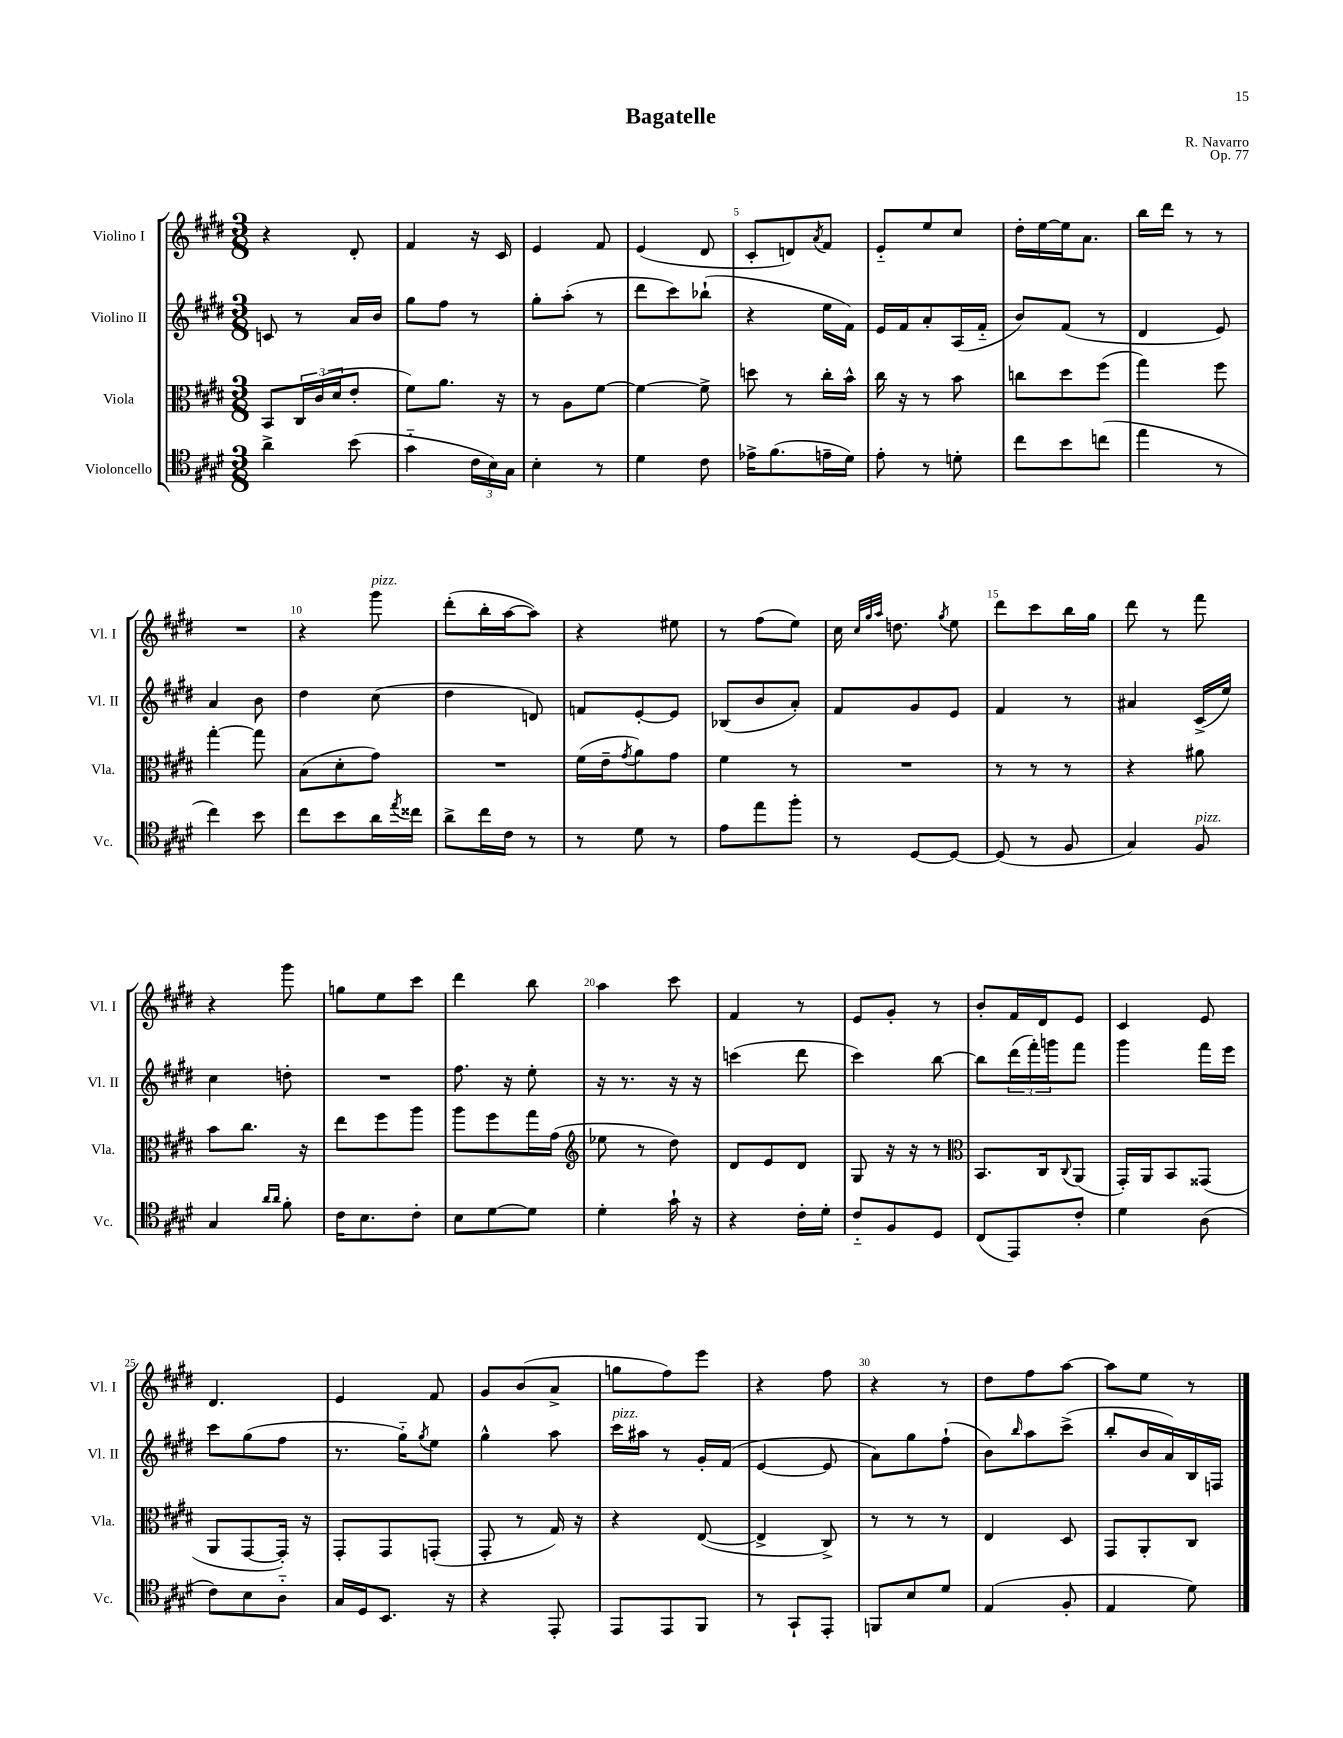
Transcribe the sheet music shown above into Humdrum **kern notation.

**kern	**kern	**kern	**kern
*staff4	*staff3	*staff2	*staff1
*clefC4	*clefC3	*clefG2	*clefG2
*k[f#c#g#d#]	*k[f#c#g#d#]	*k[f#c#g#d#]	*k[f#c#g#d#]
*M3/8	*M3/8	*M3/8	*M3/8
4a^	8BB	8c	4r
.	24C#	8r	.
.	(24c#	.	.
.	24d#	.	.
(8b	8e'	16a	8d#'
.	.	16b	.
=	=	=	=
4g#'~	8f#)	8gg#	4f#
.	8.a	8ff#	.
24c#	.	8r	16r
24B)	.	.	.
.	16r	.	16c#
24G#	.	.	.
=	=	=	=
4B'	8r	8gg#'	4e
.	8A	(8aa'	.
8r	[8f#	8r	8f#
=	=	=	=
4d#	4f#_	8ddd#	(4e
.	.	8ccc#)	.
8c#	8f#^]	(8bb-`	8d#
=	=	=	=
16e-^	8dd	4r	8c#'
(8.f#	.	.	.
.	8r	.	8d)
.	.	.	8qa
16e~	16cc#'	16ee	8f#
16d#)	16b^^	16f#)	.
=	=	=	=
8e'	16cc#	16e	8e'~
.	16r	16f#	.
8r	8r	8a'	8ee
8d'	8b	(16A	8cc#
.	.	16f#'~	.
=	=	=	=
8cc#	8cc	8b)	16dd#'
.	.	.	[16ee
8b	8dd#	(8f#	16ee]
.	.	.	8.a
(8cc	(8ff#	8r	.
=	=	=	=
4ee	4gg#)	4d#	16bb
.	.	.	16ddd#
.	.	.	8r
8r	8ff#	8e)	8r
=	=	=	=
4cc#)	[4gg#'	4a	4.r
8b	8gg#]	8b	.
=	=	=	=
8cc#	(8B	4dd#	4r
8b	8d#'	.	.
16a	8g#)	(8cc#	8ggg#
8qee	.	.	.
16cc##	.	.	.
=	=	=	=
8a^	4.r	4dd#	(8ddd#'
16cc#	.	.	16bb'
16c#	.	.	[16aa
8r	.	8d)	8aa])
=	=	=	=
8r	(16f#	8f	4r
.	16e~	.	.
.	8qg#	.	.
8d#	8a)	[8e'	.
8r	8g#	8e]	8ee#
=	=	=	=
8e	4f#	(8B-	8r
8ee	.	8b	(8ff#
8ff#'	8r	8a')	8ee)
=	=	=	=
8r	4.r	8f#	16cc#
.	.	.	32qqcc#
.	.	.	32qqgg#
.	.	.	32qqaa
.	.	.	8.dd
[8D#	.	8g#	.
.	.	.	8qgg#
8D#_	.	8e	8ee
=	=	=	=
(8D#]	8r	4f#	8ddd#
8r	8r	.	8ccc#
8F#	8r	8r	16bb
.	.	.	16gg#
=	=	=	=
4G#)	4r	4a#	8ddd#
.	.	.	8r
8F#	8a#	(16c#^	8fff#
.	.	16ee)	.
=	=	=	=
4G#	8b	4cc#	4r
.	8.cc#	.	.
16qqa	.	.	.
16qqa	.	.	.
8f#'	.	8dd'	8ggg#
.	16r	.	.
=	=	=	=
16c#	8ee	4.r	8gg
8.B	.	.	.
.	8ff#	.	8ee
8c#'	8aa	.	8ccc#
=	=	=	=
8B	8aa	8.ff#	4ddd#
[8d#	8ff#	.	.
.	.	16r	.
8d#]	16gg#	8ee'	8bb
.	(16g#	.	.
=	=	=	=
*	*clefG2	*	*
4d#'	8ee-	16r	4aa
.	.	8.r	.
.	8r	.	.
16g#`	8dd#)	16r	8ccc#
16r	.	16r	.
=	=	=	=
4r	8d#	(4ccc	4f#
.	8e	.	.
16c#'	8d#	8ddd#	8r
16d#'	.	.	.
=	=	=	=
8c#'~	8G#	4ccc#)	8e
8F#	16r	.	8g#'
.	16r	.	.
8D#	8r	[8bb	8r
=	=	=	=
*	*clefC3	*	*
(8C#	8.BB	8bb]	8b'
8EE)	.	(24ddd#	16f#
.	.	24fff#')	.
.	16C#	.	16d#
.	.	24ggg	.
.	8qqC#	.	.
8c#'	(8AA	8fff#	8e
=	=	=	=
4d#	16GG#')	4ggg#	4c#
.	16AA	.	.
.	8BB	.	.
(8A	(8GG##	16fff#	8e
.	.	16eee	.
=	=	=	=
8c#)	8AA	8ccc#	4.d#
8B	[8GG#	(8gg#	.
8A'~	16GG#'])	8ff#	.
.	16r	.	.
=	=	=	=
16G#	8GG#'	8.r	4e
16D#	.	.	.
8.BB	8GG#	.	.
.	.	16gg#'~)	.
.	.	8qgg#	.
.	(8GG'	8ee	8f#
16r	.	.	.
=	=	=	=
4r	8GG#'	4gg#^^	8g#
.	8r	.	(8b
8EE'	16G#)	8aa	8a^
.	16r	.	.
=	=	=	=
8EE	4r	16ccc#	8gg
.	.	16aa#	.
8EE	.	8r	8ff#)
8FF#	([8E	16g#'	8eee
.	.	(16f#	.
=	=	=	=
8r	4E^]	[4e	4r
8GG#`	.	.	.
8EE'	8C#^)	8e]	8ff#
=	=	=	=
8FF	8r	8a)	4r
8B	8r	8gg#	.
8d#	8r	(8ff#`	8r
=	=	=	=
(4E	4E	8b)	8dd#
.	.	16qqbb	.
.	.	8aa	8ff#
8F#'	8D#	(8ccc#^	[8aa
=	=	=	=
4E	8GG#	8bb'	8aa]
.	8AA'	16b	8ee
.	.	16a)	.
8d#)	8C#	16B	8r
.	.	16F	.
==	==	==	==
*-	*-	*-	*-
